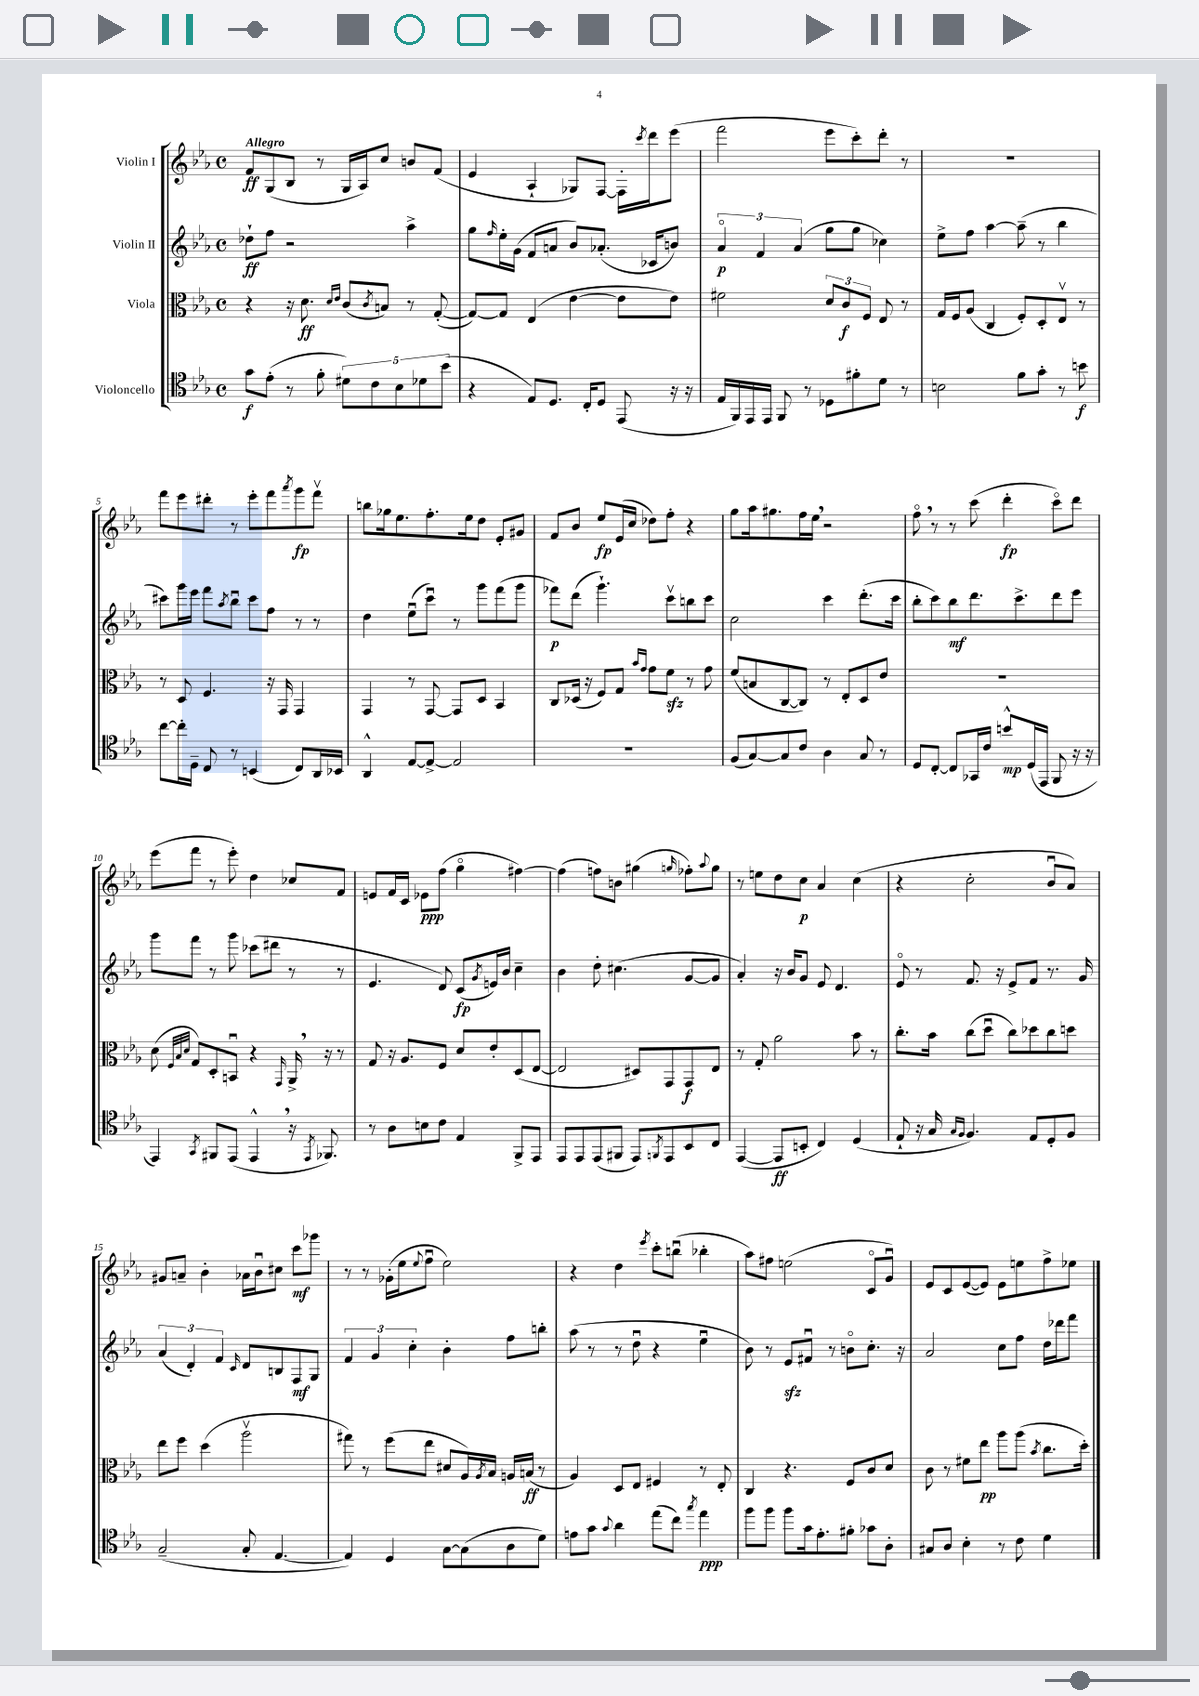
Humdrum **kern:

**kern	**kern	**kern	**kern
*staff4	*staff3	*staff2	*staff1
*clefC4	*clefC3	*clefG2	*clefG2
*k[b-e-a-]	*k[b-e-a-]	*k[b-e-a-]	*k[b-e-a-]
*M4/4	*M4/4	*M4/4	*M4/4
*met(c)	*met(c)	*met(c)	*met(c)
8g\L	4r	8dd-`\L	8f/L
(8e-'\J	.	8ff\J	(8G/
8r	16r	2r	8B-/J
.	8.d\	.	.
8f'\	.	.	8r
.	16qqd/LL	.	.
.	16qqe-/JJ	.	.
10d#\L)	(8c/L	.	16G/LL
.	.	.	16A-/J)
10c\	.	.	.
.	8qc/	.	.
.	8B/J)	.	8cc/J
10B-\	.	.	.
.	8r	4aa-^\	8b/L
10d-\	.	.	.
.	([8G'/	.	(8f/J
(10b-\J	.	.	.
=	=	=	=
4r	8G/_L)	8gg\L	4e-/
.	.	16qqff/	.
.	8G/]J	16ee-'\L	.
.	.	(16g\JJ	.
8E-/L)	(4E-/	8f/L	4A-`/
8.D/J	.	8a/J	.
.	[4e-\	8b-/L)	8G-/L)
16C'/LK	.	.	.
8D/J	.	(8.a-'/J	[8F/J
(8EE-/	8e-\]L	.	16F'\]LL
.	.	.	8qccc/
.	.	16c-/LK	16ddd\J
16r	8e-\J)	8b/J)	(8eee-\J
16r	.	.	.
=	=	=	=
16E-/LL	2f#\	6a-o/	2fff\
16FF/)	.	.	.
16EE-/	.	.	.
.	.	6f/	.
16EE-/JJ	.	.	.
8FF/	.	.	.
.	.	(6a-/	.
8r	.	.	.
8D-\L	12d/L	8gg\L	8eee-\L
.	12c/	.	.
8f#'\	.	8gg\J	8ccc'\)
.	12F/J	.	.
8d\J	8E-/	4cc-\)	8ddd'\J
8r	8r	.	8r
=	=	=	=
2B\	16G/LL	8ee-^\L	1r
.	16F/J	.	.
.	(8A-/J	8ff\J	.
.	4C/	[4aa-\	.
8f\L	8F'/L)	(8aa-~\]	.
8g'\J	8D'/	8r	.
8r	8E-v/J	4bb-\	.
8b\	8r	.	.
=	=	=	=
[8cc\L	8r	8ccc#\L)	8fff\L
16cc'\]L	8D/	16ggg\L	8eee-\
16D~\JJ	.	16eee-\JJ	.
8C/	4.F/	8fff\L	8ddd#'\J
.	.	8qaa-/	.
8r	.	8bb-u\J	8r
(4BB/	.	8ccc#\L	8eee-'\L
.	16r	8ff\J	8fff\
.	16GG/	.	.
.	.	.	8qaaa-/
8C/L)	4GG/	8r	8ggg\
16AA-/L	.	8r	8fffv\J
16BB-/JJ	.	.	.
=	=	=	=
4AA-^^/	4GG/	4dd\	8bb\L
.	.	.	16gg-\k
.	.	.	8.ee-\
[8E-/L	8r	(8ee-u\L	.
8E-^/_J	[8GG/	8cccu\J)	8.ff'\
2E-/]	8GG/]L	8r	.
.	.	.	16ee-\k
.	8D/J	8ggg\L	8dd\J
.	4BB-/	(8fff\	8e-'/L
.	.	8ggg\J	8g#/J
=	=	=	=
1r	8C/L	8fff-\L)	8f/L
.	(16D-/Jk	(8ddd\J	8b-/J
.	16r	.	.
.	8F/L)	4.ggg`\)	8ee-/L
.	8G/J	.	(16e-/L
.	.	.	16cc/JJ
.	16qqb-/LL	.	.
.	16qqg/JJ	.	.
.	8g\L	.	8dd-\L)
.	8f\J	8cccv\L	8ff'\J
.	8r	8bb\	4r
.	8g\	8ccc\J	.
=	=	=	=
(8F/L	(8f/L	2cc\	8gg\L
[8G/)	8B/	.	16aa-\k
.	.	.	8.gg#\
8G/]	[8C/	.	.
8c/J	8C/]J)	.	16ff\L
.	.	.	16ee-\JJ
4A-\	8r	4ccc\	2r
.	8E-'/L	.	.
8G/	8D/	(8.ddd'\L	.
8r	8e-/J	.	.
.	.	16ccc\Jk	.
=	=	=	=
8D/L	1r	8bb-'\L	8ffo\
[8C'/J	.	8ccc\)	8r
8C/]L	.	8bb-\	8r
16GG-/L	.	8.ddd\	(8ccc\
16c/JJ	.	.	.
8b^^/L	.	.	4ddd'\
.	.	8.ccc^\	.
(16D/L	.	.	.
16EE-/JJ	.	.	.
8FF/	.	8ddd\	8ccco\L)
16r	.	8eee-\J	8ddd\J
16r	.	.	.
=	=	=	=
4EE-/)	(8d\	8ggg\L	(8eee-\L
.	32qqF/LLL	.	.
.	32qqB-/	.	.
.	32qqd/JJJ	.	.
.	8G/L)	8fff\J	8fff\J
8qGG/	.	.	.
8FF#/L	8D'/	8r	8r
(8EE-/J	8BBu/J	8ggg\	8eee-'\)
4EE-^^/	4r	(8ccc-\L	4dd\
.	.	8ddd#\J	.
.	16qqGG/	.	.
16r	16AA-^/	8r	8cc-/L
8qEE-/	.	.	.
8.FF-/)	16r	.	.
.	8r	8r	8f/J
=	=	=	=
8r	8G/	4.e-/	8e/L
8A-\L	16r	.	16f/L
.	8.A-/L	.	16c/JJ
8B\	.	.	8e-\L
8c\J	8F/J	8d/)	(8ff\J
4E-/	8d/L	(8c/L	4ggo\
.	.	8qg/	.
.	8e-'/	16e/L)	.
.	.	16b-/JJ	.
8FF^/L	(8D/	4cc~\	[4ff#\)
8EE-/J	[8E-/J	.	.
=	=	=	=
8EE-/L	2E-/]	4b-\	(4ff#\]
8EE-/	.	.	.
(8EE-/	.	8dd'\	8ff\L)
8FF#/J	.	(4.cc#\	8b\J
8EE-/L)	8D#/L)	.	(4gg#\
8qFF/	.	.	.
8EE-/	8GG/	.	.
.	.	.	16qqgg/
8BB-/	8GG/	[8g/L	8ff-'\L)
.	.	.	8qqaa-/
8C/J	8E-/J	8g/]J	8gg\J
=	=	=	=
([4EE-/	8r	4a-'/)	8r
.	8G'/	.	8ee\L
8EE-/]L	2a-\	16r	8dd\
.	.	16b-/LK	.
8BB'/J	.	8g/J	8cc\J
4C/)	.	8e-/	4a-/
.	.	4.d/	.
(4D/	8b-\	.	(4cc\
.	8r	.	.
=	=	=	=
8E-`/	8.cc'\L	8e-o/	4r
16r	.	8r	.
16G/	16b-\Jk	.	.
16qqG/LL	.	.	.
16qqF/JJ	.	.	.
4.F/)	(8cc\L	8.f/	2cc'\
.	8ddu\J	.	.
.	.	16r	.
.	8cc\L)	8e-^/L	.
8E-/L	8dd-\	8f/J	.
8D'/	8cc\	8.r	8b-u/L
8F/J	8dd\J	.	8a-/J)
.	.	16g/	.
=	=	=	=
(2G~/	8ee-\L	(6a-/	8g#/L
.	8ff\J	.	8a~/J
.	.	6d'/)	.
.	(4dd\	.	4b-'\
.	.	6f/	.
.	.	16qqc/	.
8G'/	2aa-v\	8d/L	16a-\LL
.	.	.	16b-u\J
[4.E-/	.	8B/	8cc#\J
.	.	8F/	8ccc\L
.	.	8G/J	8ggg-\J
=	=	=	=
4E-/])	8gg#\)	6f/	8r
.	8r	.	8r
.	.	6g/	.
4D/	(8ff\L	.	(16g-'\LL
.	.	.	16ee-\J
.	.	6cc'\	.
.	.	.	8qqee-/
.	8ee-\J	.	8ffu\J
[8G\L	8d#/L	4b-'\	2ee-\)
(8G\]	16A-/L)	.	.
.	8qA-/	.	.
.	16B-/JJ	.	.
8A-\	16A/LL	8ff\L	.
.	(16B/JJ	.	.
8d\J)	8r	8bb'\J	.
=	=	=	=
8e\L	4A-/)	(8aa-\	4r
8g\J	.	8r	.
8qqg/	.	.	.
4a-\	8D/L	8r	4dd\
.	8E-/J	8ddu\	.
.	.	.	8qeee-/
(8ee-\L	4F#/	4r	8ccc'\L
8cc\J)	.	.	(8bbu\J
8qgg/	.	.	.
4ee-\	8r	4ee-u\	4bb-'\
.	8E-'/	.	.
=	=	=	=
8ff\L	4C/	8b-\)	8aa-\L)
8ff\J	.	8r	8ff#\J
8ff\L	4.r	8e-/L	(2ee\
16g\k	.	8f#u/J	.
8.e-'\	.	.	.
.	.	8r	.
8f#'\J	8F/L	8bo\L	.
8g-\L	8c/	8.cc'\J	8co/L
8A-'\J	8d/J	.	8gu/J)
.	.	16r	.
=	=	=	=
8G#/L	8c\	2a-/	8e-/L
8A-/J	8r	.	8c/
4B-'\	8f#\L	.	([8e-/
.	8ee-\J	.	8e-/]J)
8r	8aa-\L	8cc\L	8e-\L
8c\	(8aa-\J	8ff\J	8ee\
.	8qb-/	.	.
4d\	8.cc\L	16dd\LL	8ff^\
.	.	16ddd-\J	.
.	.	8fff\J	8ee-\J
.	16dd'\Jk)	.	.
==	==	==	==
*-	*-	*-	*-
